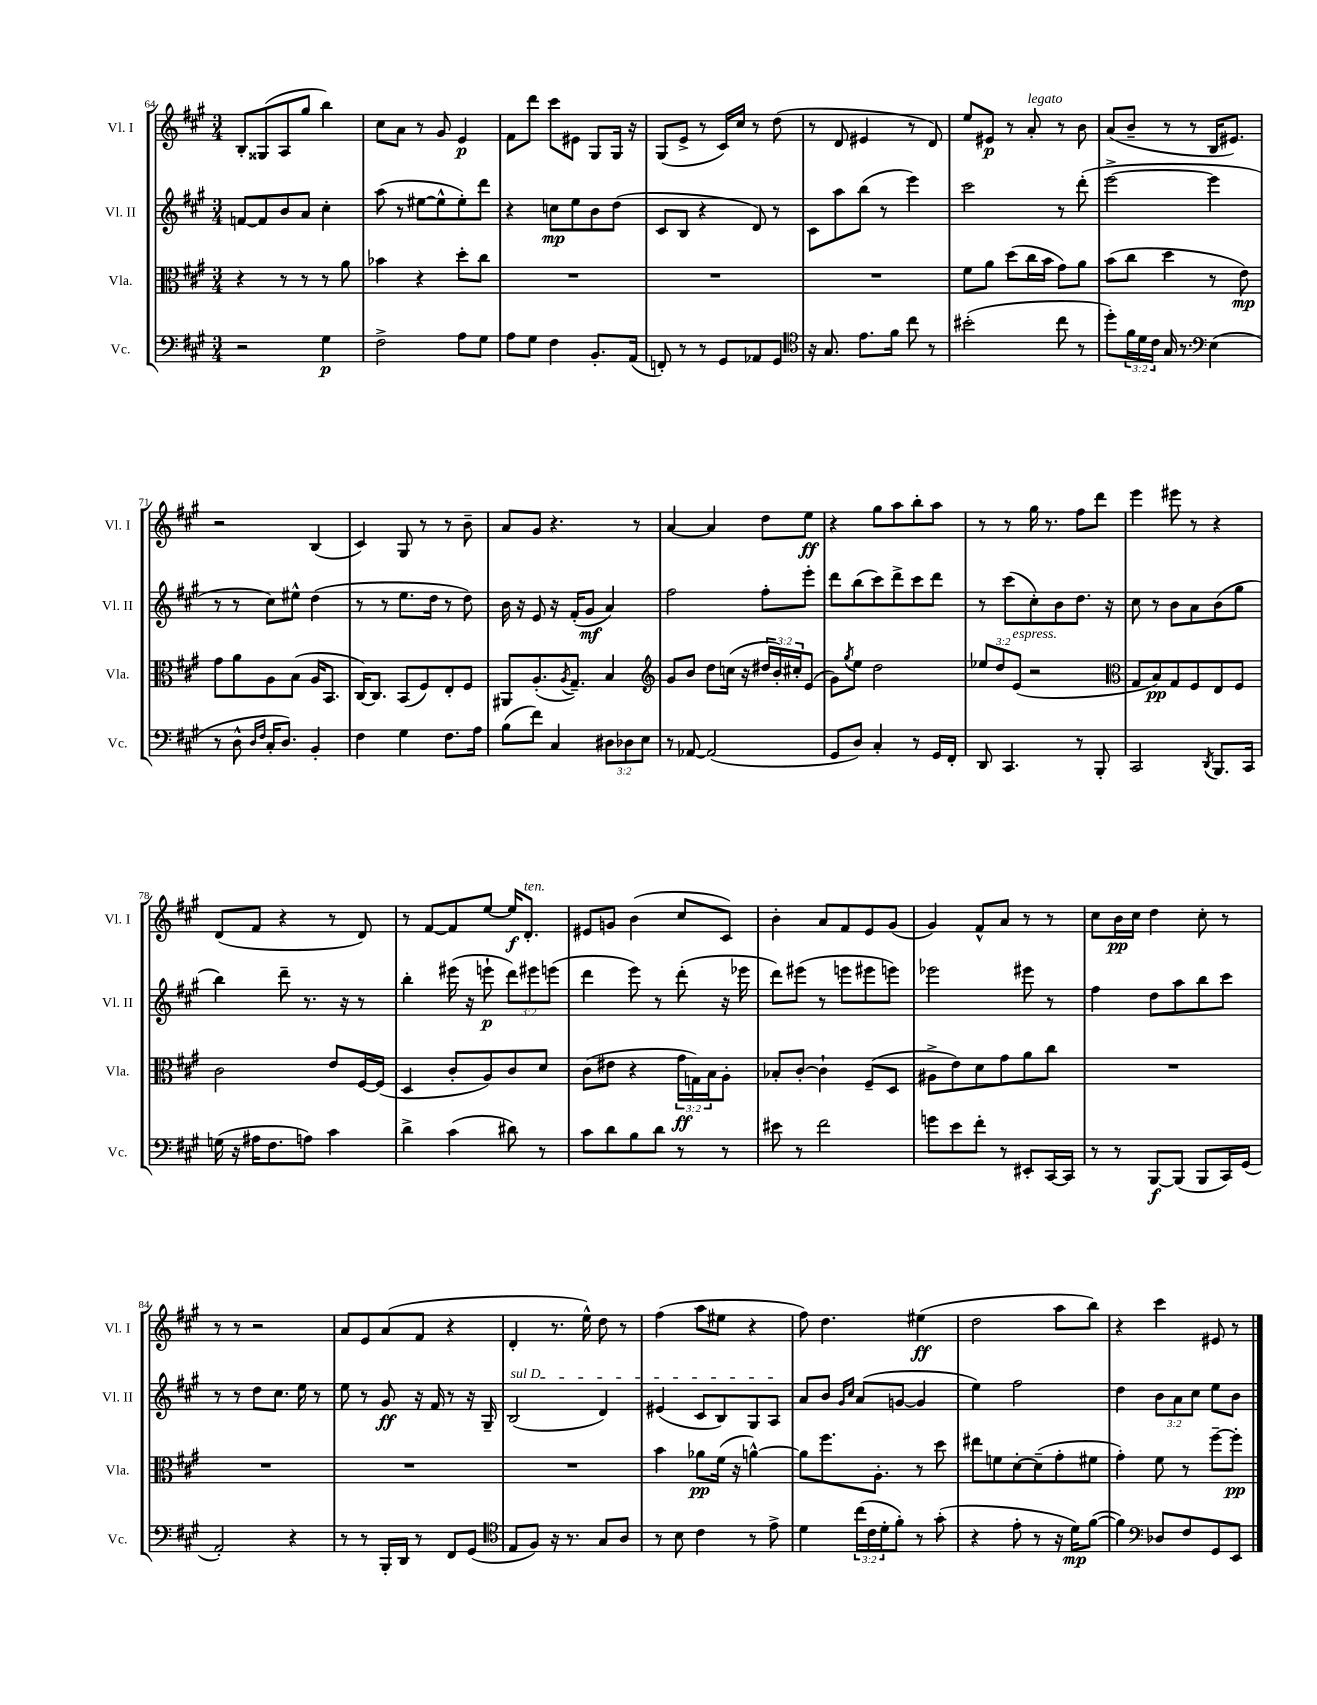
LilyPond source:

<<
\new StaffGroup <<
\new Staff = "s0" \with { instrumentName = "Vl. I" shortInstrumentName = "Vl. I" } {
    \clef treble \key a \major \numericTimeSignature \time 3/4
    b8-. gisis8( a8 gis''8 b''4) |
    cis''8 a'8 r8 gis'8 e'4\p |
    fis'8 d'''8 cis'''8 eis'8 gis8 gis16 r16 |
    gis8( e'8-> r8 cis'16) cis''16 r8 d''8( |
    r8 d'8 eis'4 r8 d'8) |
    e''8 eis'8\p r8 a'8-.^\markup { \italic "legato" } r8 b'8 |
    a'8( b'8-- r8 r8 b16 eis'8.) |
    r2 b4( |
    cis'4) gis8 r8 r8 b'8-- |
    a'8 gis'8 r4. r8 |
    a'4~ a'4 d''8 e''8\ff |
    r4 gis''8 a''8 b''8-. a''8 |
    r8 r8 gis''16 r8. fis''8 d'''8 |
    e'''4 eis'''8 r8 r4 |
    d'8( fis'8 r4 r8 d'8) |
    r8 fis'8~ fis'8 e''8~ e''16\f d'8.-.^\markup { \italic "ten." } |
    eis'8 g'8 b'4( cis''8 cis'8) |
    b'4-. a'8 fis'8 e'8 gis'8( |
    gis'4) fis'8-^ a'8 r8 r8 |
    cis''8 b'16\pp cis''16 d''4 cis''8-. r8 |
    r8 r8 r2 |
    a'8 e'8 a'8( fis'8 r4 |
    d'4-. r8. e''16-^) d''8 r8 |
    fis''4( a''8 eis''8 r4 |
    fis''8) d''4. eis''4\ff( |
    d''2 a''8 b''8) |
    r4 cis'''4 eis'8 r8 \bar "|." |
}
\new Staff = "s1" \with { instrumentName = "Vl. II" shortInstrumentName = "Vl. II" } {
    \clef treble \key a \major \numericTimeSignature \time 3/4 \override Staff.TupletNumber.text = #tuplet-number::calc-fraction-text
    f'8~ f'8 b'8 a'8 cis''4-. |
    a''8( r8 eis''8~ eis''8-^ eis''8-.) d'''8 |
    r4 c''8\mp e''8 b'8 d''8( |
    cis'8 b8 r4 d'8) r8 |
    cis'8 a''8 b''8( r8 e'''4) |
    cis'''2 r8 d'''8-.( |
    e'''2~-> e'''4 |
    r8 r8 cis''8) eis''8-^ d''4( |
    r8 r8 e''8. d''16 r8 d''8) |
    b'16 r16 e'8 r16 fis'16-.( gis'8\mf a'4) |
    fis''2 fis''8-. e'''8-. |
    d'''8 b''8( cis'''8) d'''8-> cis'''8 d'''8 |
    r8 cis'''8( cis''8-.) b'8 d''8. r16 |
    cis''8 r8 b'8 a'8 b'8( gis''8 |
    b''4) d'''8-- r8. r16 r8 |
    b''4-. eis'''16( r16 e'''8-!\p \tuplet 3/2 { d'''8) eis'''8 e'''8( } |
    d'''4 e'''8) r8 d'''8-.( r16 ees'''16 |
    d'''8) eis'''8( r8 e'''8 eis'''8 e'''8) |
    ees'''2 eis'''8 r8 |
    fis''4 d''8 a''8 b''8 cis'''8 |
    r8 r8 d''8 cis''8. e''16 r8 |
    e''8 r8 gis'8\ff r16 fis'16 r8 r16 gis16-- |
    \once \override TextSpanner.bound-details.left.text = \markup { \italic "sul D" } b2\startTextSpan( d'4) |
    eis'4( cis'8 b8) gis8 a8\stopTextSpan |
    a'8 b'8 \grace { gis'16 cis''16 } a'8( g'8~ g'4 |
    e''4) fis''2 |
    d''4 \tuplet 3/2 { b'8 a'8 cis''8 } e''8 b'8 \bar "|." |
}
\new Staff = "s2" \with { instrumentName = "Vla." shortInstrumentName = "Vla." } {
    \clef alto \key a \major \numericTimeSignature \time 3/4 \override Staff.TupletNumber.text = #tuplet-number::calc-fraction-text
    r4 r8 r8 r8 a'8 |
    bes'4 r4 d''8-. cis''8 |
    R2. |
    R2. |
    R2. |
    fis'8 a'8 d''8( cis''16 b'16 gis'8) a'8 |
    b'8( cis''8 d''4 r8 e'8\mp) |
    gis'8 a'8 a8 b8( a16 b,8. |
    cis16~) cis8. b,8( fis8) e8-. fis8 |
    ais,8 a8.-.( \acciaccatura { a8 } gis8.--) b4 |
    \clef treble gis'8 b'8 d''8 c''16( r16 \tuplet 3/2 { dis''16 b'16-.) cis''16-. } e'8( |
    gis'8) \acciaccatura { gis''8 } e''8 d''2 |
    \tuplet 3/2 { ees''8 d''8 e'8^\markup { \italic "espress." }( } r2 |
    \clef alto gis8 b8\pp) gis8 fis8 e8 fis8 |
    cis'2 e'8 fis16~ fis16( |
    d4 cis'8-. a8) cis'8 d'8 |
    cis'8( eis'8 r4 \tuplet 3/2 { gis'16\ff g16) b16 } a8-. |
    bes8-. cis'8~-. cis'4-! fis8--( d8 |
    ais8-> e'8) d'8 gis'8 a'8 cis''8 |
    R2. |
    R2. |
    R2. |
    R2. |
    b'4 aes'8\pp fis'16( r16 a'4~-^) |
    a'8 fis''8. a8.-. r8 d''8 |
    eis''8 f'8 d'8~-. d'8--( gis'8-. fis'8 |
    gis'4-.) fis'8 r8 fis''8~-- fis''8-.\pp \bar "|." |
}
\new Staff = "s3" \with { instrumentName = "Vc." shortInstrumentName = "Vc." } {
    \clef bass \key a \major \numericTimeSignature \time 3/4 \override Staff.TupletNumber.text = #tuplet-number::calc-fraction-text
    r2 gis4\p |
    fis2-> a8 gis8 |
    a8 gis8 fis4 b,8.-. a,16( |
    f,8-.) r8 r8 gis,8 aes,8 gis,8 |
    \clef tenor r16 gis8. e'8. fis'16 cis''8 r8 |
    bis'2-.( cis''8 r8 |
    d''8-.) \tuplet 3/2 { fis'16 d'16 cis'16 } gis16 r8. \clef bass e4( |
    r8 d8-^ \grace { d16 fis16 } cis16-. d8.) b,4-. |
    fis4 gis4 fis8. a16 |
    b8( fis'8) cis4 \tuplet 3/2 { dis8 des8 e8 } |
    r8 aes,8~ aes,2( |
    gis,8 d8) cis4-. r8 gis,16 fis,16-. |
    d,8 cis,4. r8 b,,8-. |
    cis,2 \acciaccatura { d,8 } b,,8. cis,16 |
    g16( r16 ais16 fis8. a8) cis'4 |
    d'4-> cis'4( dis'8) r8 |
    cis'8 d'8 b8 d'8 r8 r8 |
    eis'8 r8 fis'2 |
    g'8 e'8 fis'8-. r8 eis,8-. cis,16~ cis,16 |
    r8 r8 b,,8~\f b,,8( b,,8 cis,16) gis,16( |
    a,2-.) r4 |
    r8 r8 b,,16-. d,16 r8 fis,8 gis,8( |
    \clef tenor e8 fis8) r16 r8. gis8 a8 |
    r8 b8 cis'4 r8 e'8-> |
    d'4 \tuplet 3/2 { cis''16( cis'16 d'16-. } fis'8-.) r8 gis'8-.( |
    r4 e'8-. r8 r16 d'16\mp) fis'8~( |
    fis'4) \clef bass des8 fis8 gis,8 e,8 \bar "|." |
}
>>
>>
\layout { \context { \Score currentBarNumber = #64 } }
